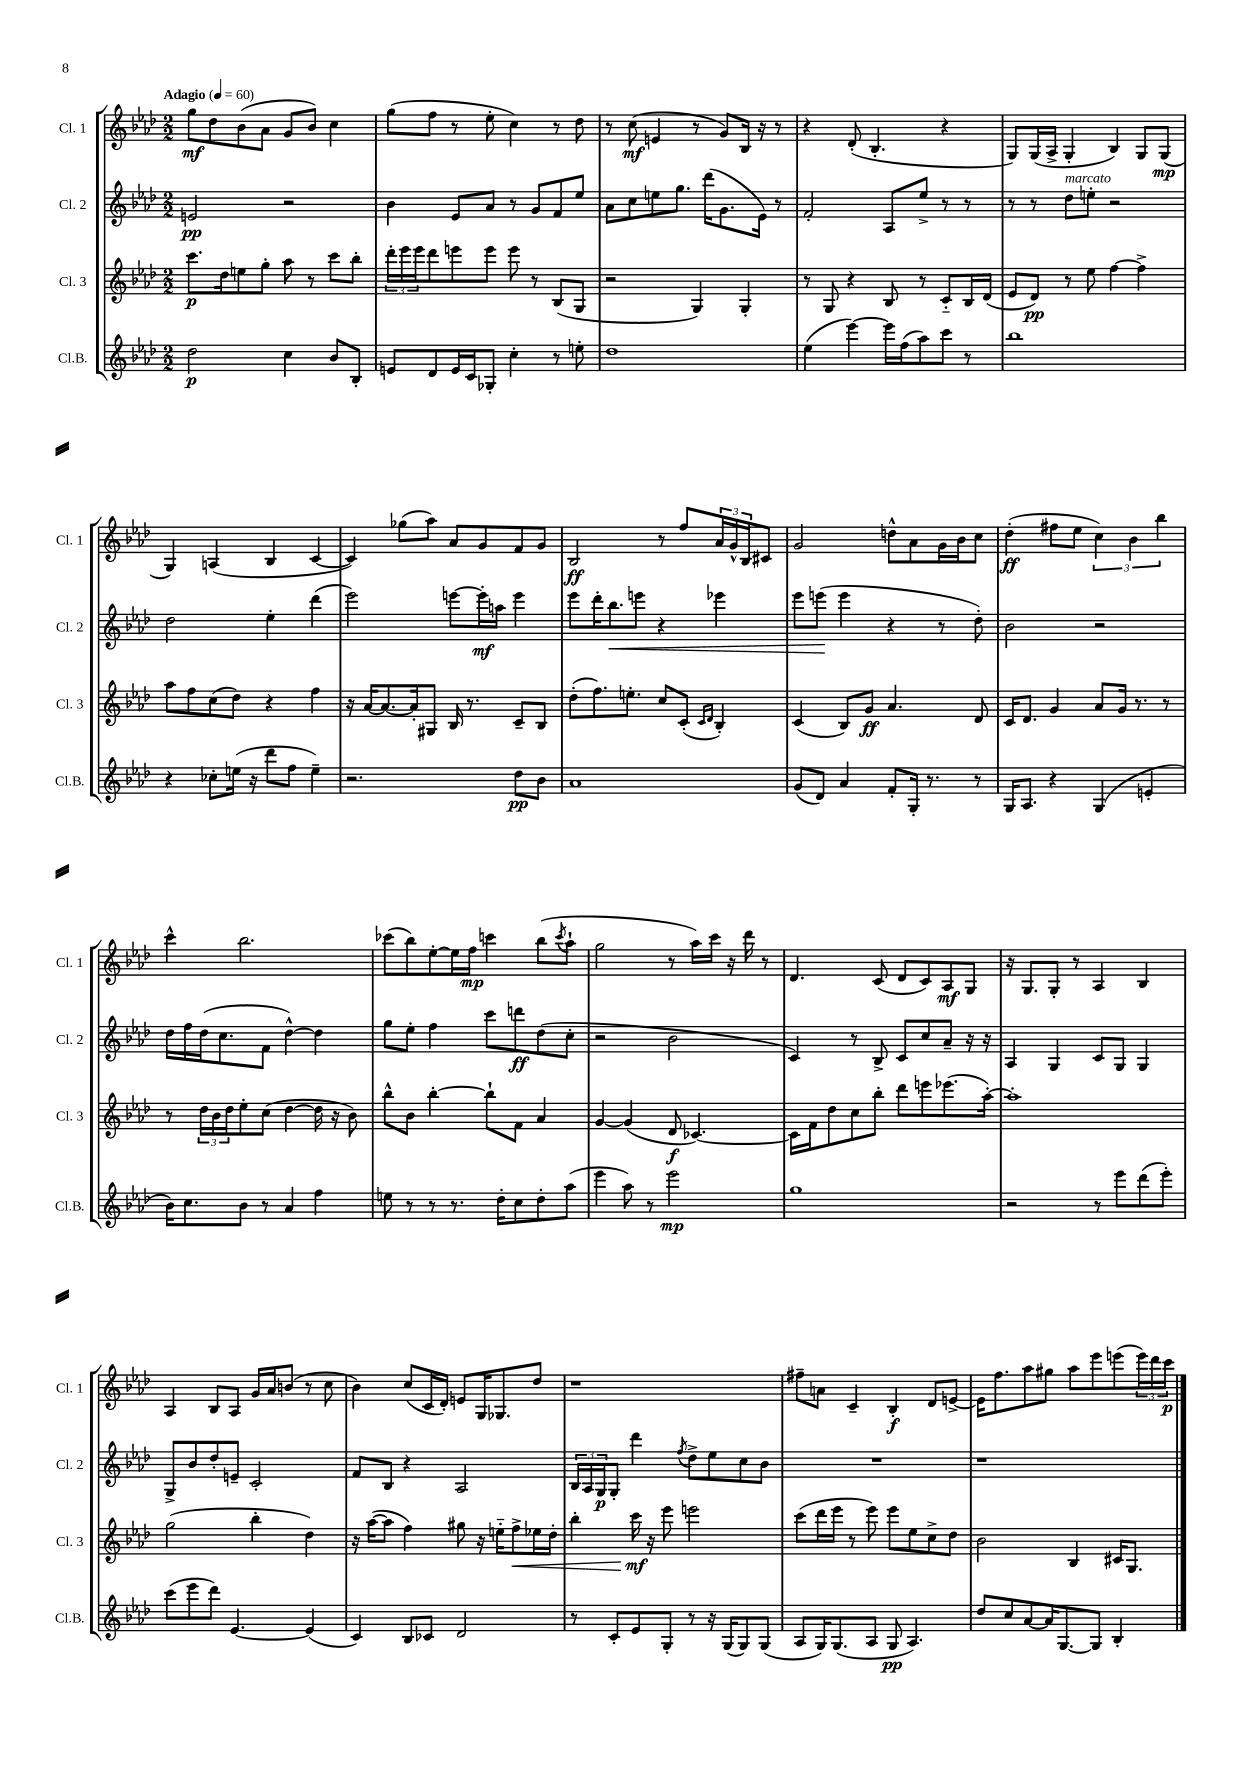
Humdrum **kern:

**kern	**kern	**kern	**kern
*staff4	*staff3	*staff2	*staff1
*clefG2	*clefG2	*clefG2	*clefG2
*k[b-e-a-d-]	*k[b-e-a-d-]	*k[b-e-a-d-]	*k[b-e-a-d-]
*M2/2	*M2/2	*M2/2	*M2/2
*MM60	*MM60	*MM60	*MM60
2dd-\	8.ccc\L	2e/	8gg\L
.	.	.	8dd-\
.	16dd-\k	.	.
.	8ee\	.	(8b-\
.	8gg'\J	.	8a-\J
4cc\	8aa-\	2r	8g/L
.	8r	.	8b-/J)
8b-/L	8ccc\L	.	4cc\
8B-'/J	8bb-'\J	.	.
=	=	=	=
8e/L	24ddd-'\LL	4b-\	(8gg\L
.	24eee-\	.	.
.	24eee-\J	.	.
8d-/	8ddd-\	.	8ff\J
16e/L	8eee\	8e-/L	8r
16c/J	.	.	.
8G-'/J	8eee\J	8a-/J	8ee-'\
4cc'\	8eee\	8r	4cc\)
.	8r	8g/L	.
8r	(8B-/L	8f/	8r
8ee'\	8G/J	8ee-/J	8dd-\
=	=	=	=
1dd-	2r	8a-\L	8r
.	.	8cc\	(8cc\
.	.	8ee\	4e/
.	.	8.gg\J	.
.	4G/)	.	8r
.	.	(16ddd-\LK	.
.	.	8.g\	8g/L)
.	4G'/	.	16B-/Jk
.	.	16e-\Jk)	16r
.	.	8r	8r
=	=	=	=
(4ee-\	8r	2f'/	4r
.	8G/	.	.
[4eee-\)	4r	.	(8d-'/
.	.	.	4.B-'/
16eee-\]LL	8B-/	8A-/L	.
(16ff\J	.	.	.
8aa-\)	8r	8ee-^/J	.
8ccc\J	8c'~/L	8r	4r
8r	16B-/L	8r	.
.	(16d-/JJ	.	.
=	=	=	=
1bb-	8e-/L	8r	8G/L)
.	8d-/J)	8r	(16G/L
.	.	.	16A-^/JJ
.	8r	8dd-\L	4G'/
.	8ee-\	8ee'\J	.
.	[4ff\	2r	4B-/)
.	4ff^\]	.	8G/L
.	.	.	(8G/J
=	=	=	=
4r	8aa-\L	2dd-\	4G/)
.	8ff\	.	.
8cc-'\L	(8cc\	.	(4A/
(16ee\Jk	8dd-\J)	.	.
16r	.	.	.
8ddd-\L	4r	4ee-'\	4B-/
8ff\J	.	.	.
4ee~\)	4ff\	(4ddd-\	[4c/
=	=	=	=
2.r	16r	2eee-\)	4c/])
.	[16a-/LK	.	.
.	8.a-/_	.	.
.	.	.	(8gg-\L
.	16a-'/]k	.	.
.	8G#/J	.	8aa-\J)
.	16B-/	[8eee\L	8a-/L
.	8.r	.	.
.	.	16eee'\]L	8g/
.	.	16aa\JJ	.
8dd-\L	8c~/L	4eee\	8f/
8b-\J	8B-/J	.	8g/J
=	=	=	=
1a-	(8dd-'\L	8eee-\L	2B-/
.	8.ff\)	16ddd-'\K	.
.	.	8.bb-\	.
.	8.ee'\J	.	.
.	.	8eee\J	.
.	8cc/L	4r	8r
.	(8c'/J	.	8ff/L
.	16qqc/LL	.	.
.	16qqd-/JJ	.	.
.	4B-'/)	4eee-\	24a-/L
.	.	.	24g^^/
.	.	.	24B-/J
.	.	.	8c#/J
=	=	=	=
(8g/L	(4c/	8eee-\L	2g/
8d-/J)	.	(8eee\J	.
4a-/	8B-/L)	4eee\	.
.	8g/J	.	.
8f'/L	4.a-/	4r	8dd^^\L
16G'/Jk	.	.	8a-\
8.r	.	.	.
.	.	8r	16g\L
.	.	.	16b-\J
8r	8d-/	8dd-'\)	8cc\J
=	=	=	=
16G/LK	16c/LK	2b-\	(4dd-'\
8.A-/J	8.d-/J	.	.
4r	4g/	.	8ff#\L
.	.	.	8ee-\J
(4G/	8a-/L	2r	6cc\)
.	16g/Jk	.	.
.	.	.	6b-\
.	8.r	.	.
4e'/	.	.	.
.	.	.	6bb-\
.	8r	.	.
=	=	=	=
16b-\LK)	8r	16dd-\LL	4ccc^^\
8.cc\	.	16ff\	.
.	24dd-\LL	(16dd-\J	.
.	24b-\	.	.
.	.	8.cc\	.
.	24dd-\J	.	.
8b-\J	8ee-'\	.	2.bb-\
8r	(8cc\J	8f\J	.
4a-/	[4dd-\	[4dd-^^\)	.
4ff\	16dd-\]	4dd-\]	.
.	16r	.	.
.	8b-\)	.	.
=	=	=	=
8ee\	8bb-^^\L	8gg\L	(8ccc-\L
8r	8b-\J	8ee-'\J	8bb-\)
8r	[4bb-'\	4ff\	[8ee-'\
8.r	.	.	16ee-\]L
.	.	.	16ff\JJ
.	8bb-`\]L	8ccc\L	4ccc\
16dd-'\LK	.	.	.
8cc\	8f\J	8ddd\	.
8dd-'\	4a-/	(8dd-\	(8bb-\L
.	.	.	8qccc/
(8aa-\J	.	8cc'\J	8aa-`\J
=	=	=	=
4eee-\	[4g/	2r	2gg\
8aa-\)	(4g/]	.	.
8r	.	.	.
2eee-\	8d-/	2b-\	8r
.	[4.c-/)	.	16aa-\LL)
.	.	.	16ccc\JJ
.	.	.	16r
.	.	.	16ddd-\
.	.	.	8r
=	=	=	=
1gg	16c-\]LL	4c/)	4.d-/
.	16f\J	.	.
.	8dd-\	.	.
.	8cc\	8r	.
.	8bb-'\J	8B-^/	(8c/
.	8ddd-\L	8c/L	8d-/L
.	8eee\	8cc/	8c/)
.	(8.eee-\	8a-~/J	8A-/
.	.	16r	8G/J
.	[16aa-'\Jk)	16r	.
=	=	=	=
2r	1aa-']	4A-/	16r
.	.	.	8.G/L
.	.	4G/	8G'/J
.	.	.	8r
8r	.	8c/L	4A-/
8eee-\L	.	8G/J	.
(8ddd-\	.	4G/	4B-/
8eee-'\J)	.	.	.
=	=	=	=
(8ccc\L	(2gg\	8G^/L	4A-/
8eee-\	.	8b-/	.
8ddd-\J)	.	8dd-'/	8B-/L
[4.e-/	.	8e~/J	8A-/J
.	4bb-'\	2c'/	16g/LL
.	.	.	16a-/J
.	.	.	(8b/J
(4e-/]	4dd-\)	.	8r
.	.	.	8cc\
=	=	=	=
4c/)	16r	8f/L	4b-\)
.	([16aa-\LK	.	.
.	8aa-\]J	8B-/J	.
8B-/L	4ff\)	4r	(8cc/L
8c-/J	.	.	16c/L
.	.	.	16d-'/JJ)
2d-/	8gg#\	2A-/	8e/L
.	16r	.	16G/K
.	16ee'~\LK	.	8.G-/
.	8ff^\	.	.
.	16ee-\L	.	8dd-/J
.	16dd-'\JJ	.	.
=	=	=	=
8r	4bb-'\	24B-/LL	1r
.	.	24A-/	.
.	.	24G/J	.
8c'/L	.	8G'/J	.
8e-/	16ccc\	4ddd-\	.
.	16r	.	.
8G'/J	8eee-\	.	.
.	.	8qff/	.
8r	2eee\	8dd-^\L	.
16r	.	8ee-\	.
(16G/LK	.	.	.
8G/)	.	8cc\	.
(8G/J	.	8b-\J	.
=	=	=	=
8A-/L	(8ccc\L	1r	8ff#~\L
16G/K)	16ddd-\L	.	8a\J
(8.G/	16eee-\JJ	.	.
.	8r	.	4c~/
8A-/J	8eee-\)	.	.
8G/	8eee-\L	.	4B-'/
4.A-/)	8ee-\	.	.
.	8cc^\	.	8d-/L
.	8dd-\J	.	[8e^/J
=	=	=	=
8dd-/L	2b-\	1r	16e\]LK
.	.	.	8.ff\
8cc/	.	.	.
[8a-/	.	.	8aa-\
16a-/]K	.	.	8gg#\J
[8.G/	.	.	.
.	4B-/	.	8aa-\L
8G/]J	.	.	8eee-\
4B-'/	16c#/LK	.	(8eee\
.	8.G/J	.	.
.	.	.	24eee\L)
.	.	.	24ddd-\
.	.	.	24ccc\JJ
==	==	==	==
*-	*-	*-	*-
